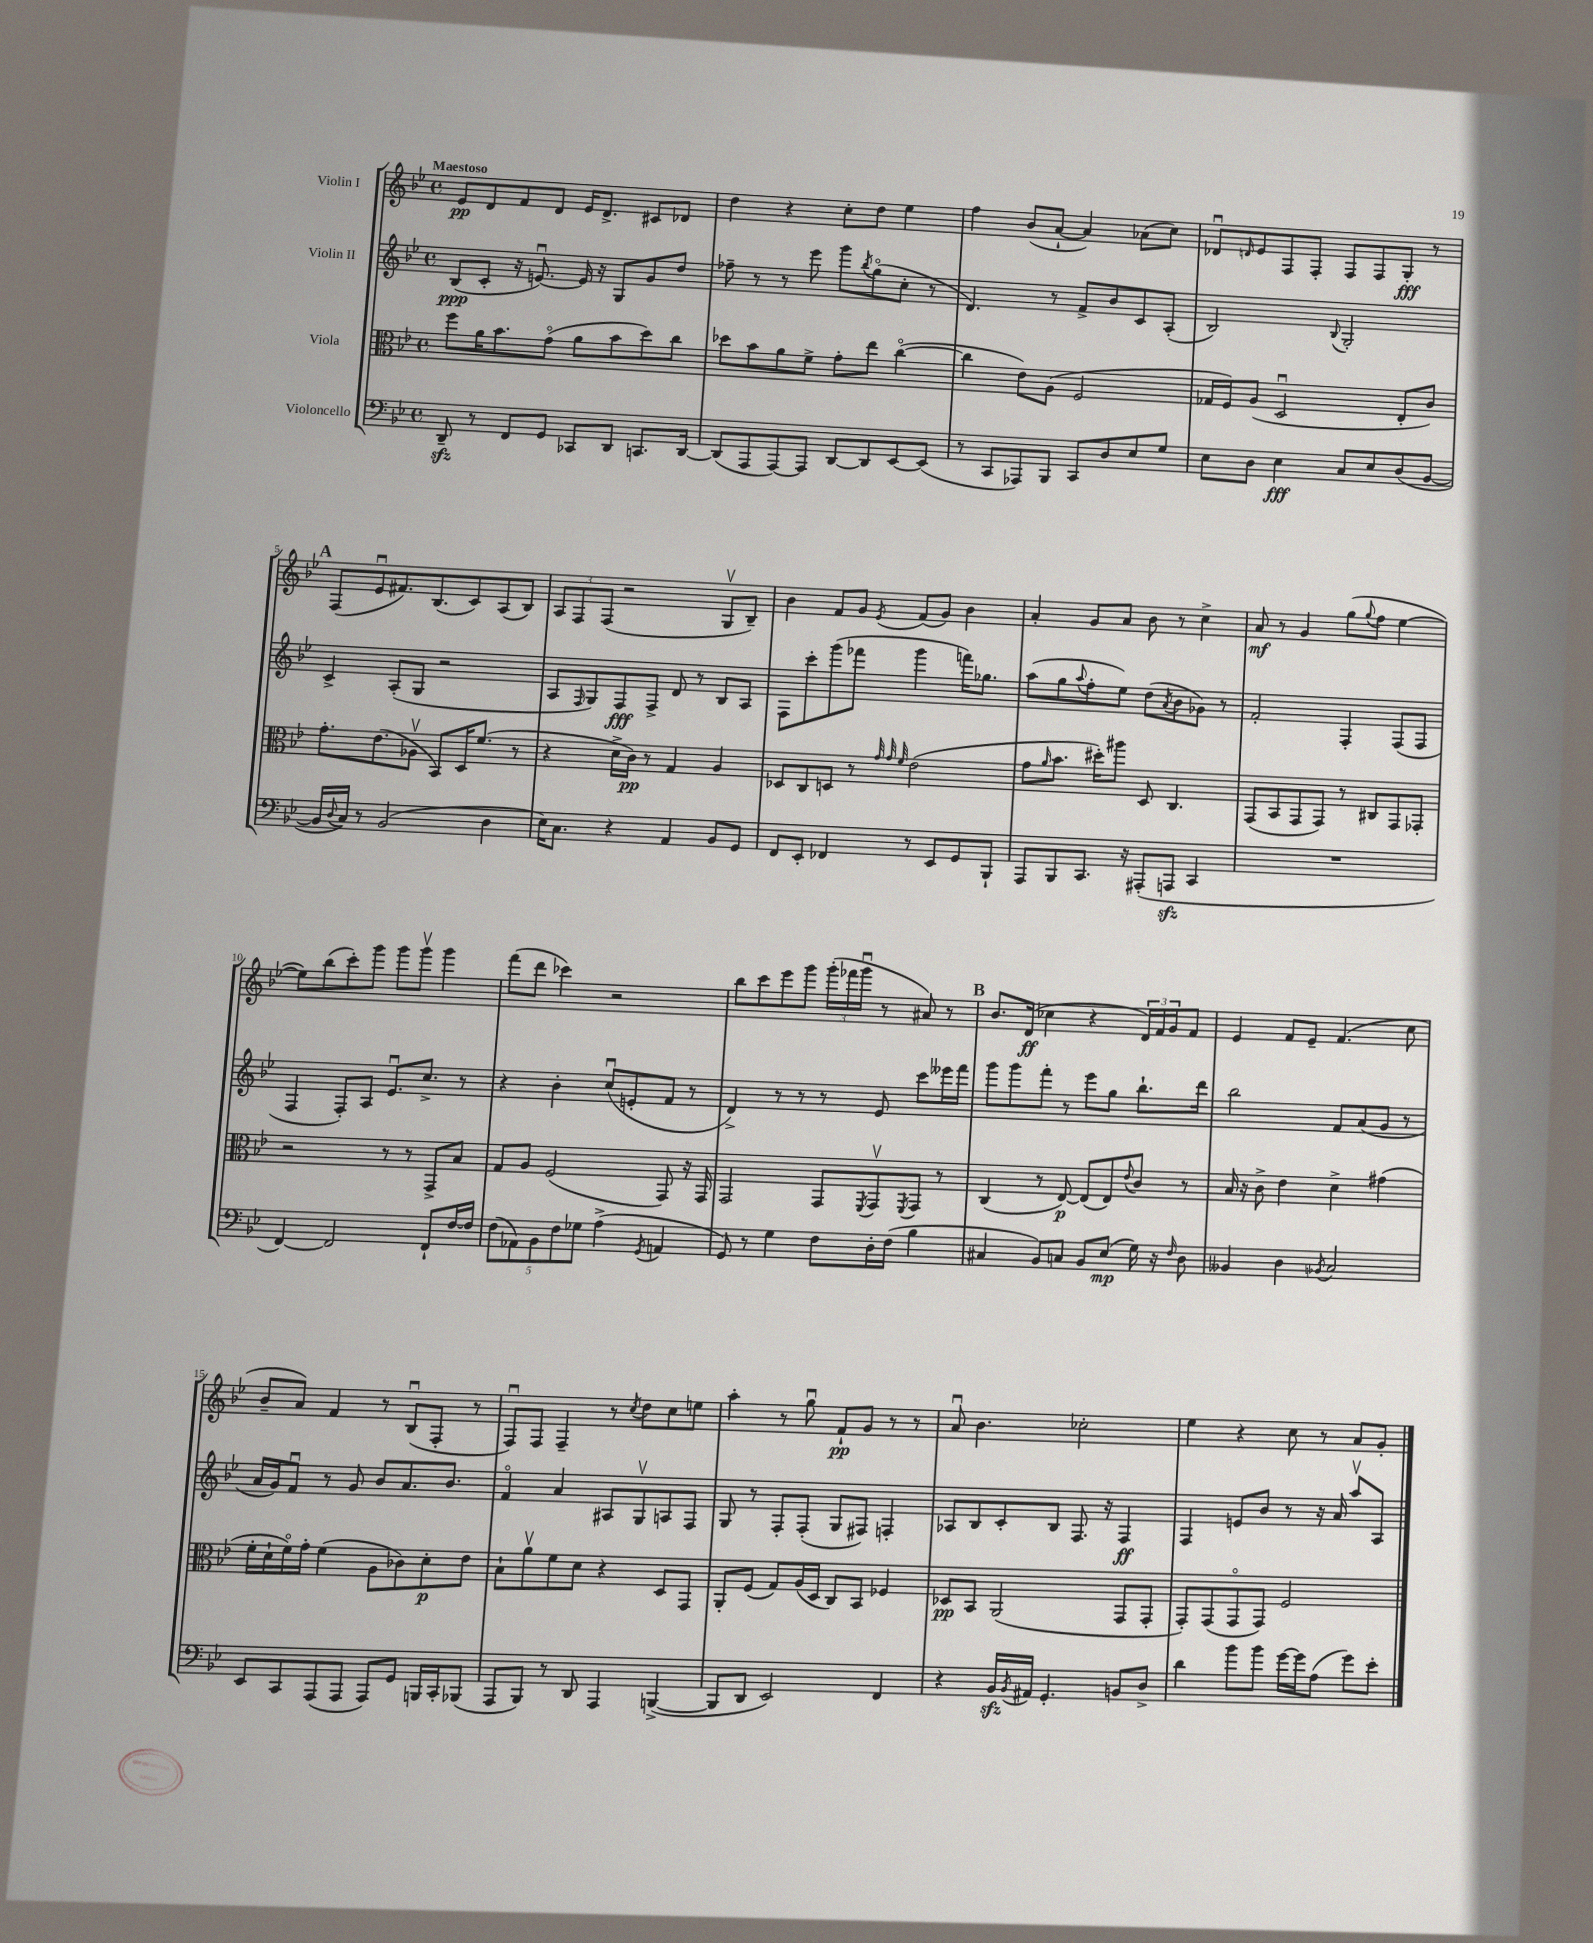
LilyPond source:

<<
\new StaffGroup <<
\new Staff = "s0" \with { instrumentName = "Violin I" } {
    \clef treble \key bes \major \defaultTimeSignature \time 4/4 \tempo "Maestoso"
    ees'8\pp d'8 f'8 d'8 ees'16 d'8.-> cis'8 des'8 |
    d''4 r4 c''8-. d''8 ees''4 |
    f''4 bes'8( a'8~-! a'4) aes'8( c''8) |
    des'8\downbow \grace { d'16 } ees'8 f8 f8-. f8 f8 g8-.\fff r8 |
    \mark \markup { \bold "A" } f8( ees'8\downbow fis'8.) bes8.( c'8) a8( bes8) |
    \tuplet 3/2 { a8 f8 f8( } r2 g8\upbow bes8--) |
    bes'4 f'8 g'8 \acciaccatura { ees'8 } f'8( g'8) bes'4 |
    a'4-. g'8 a'8 bes'8 r8 c''4-> |
    a'8\mf r8 g'4 g''8( \appoggiatura { g''8 } f''8 ees''4~ |
    ees''8) bes''8( c'''8-.) g'''8 g'''8 g'''8\upbow g'''4 |
    f'''8( d'''8 ces'''4) r2 |
    bes''8 c'''8 ees'''8 g'''8 \tuplet 3/2 { g'''16-.( fes'''16 g'''16\downbow } r8 ais'8) r8 |
    \mark \markup { \bold "B" } bes'8. d'16\ff( ces''4 r4 \tuplet 3/2 { d'16) f'16 g'16 } f'8 |
    ees'4 f'8 ees'8-- f'4.( c''8 |
    bes'8-- a'8) f'4 r8 bes8\downbow( f8-. r8 |
    f8\downbow) f8 f4-- r8 \acciaccatura { c''8 } d''8 c''8 e''8 |
    a''4-. r8 g''8\downbow f'8-!\pp g'8 r8 r8 |
    a'8\downbow bes'4. ces''2-. |
    ees''4 r4 c''8 r8 a'8 g'8-. \bar "|." |
}
\new Staff = "s1" \with { instrumentName = "Violin II" } {
    \clef treble \key bes \major \defaultTimeSignature \time 4/4
    bes8\ppp( c'8-. r16 e'8.~\downbow) e'16 r16 g8 g'8 d''8 |
    fes''8-- r8 r8 ees'''8 g'''8 \acciaccatura { bes''8 } g''8\flageolet( c''8-. r8 |
    d'4.) r8 f'8-> bes'8 c'8 a8-.( |
    bes2) \appoggiatura { bes8 } g2-. |
    \mark \markup { \bold "A" } c'4-> a8-.( g8 r2 |
    a8 \grace { f16 } g8) f8\fff f8-> d'8 r8 bes8 a8 |
    f8 c'''8-. g'''8( fes'''8 g'''4 f'''16) ges''8. |
    a''8( g''8 \appoggiatura { a''8 } f''8-. ees''8) d''8( \acciaccatura { a'8 } bes'8 ges'8) r8 |
    f'2-. f4-. f8( f8 |
    f4 f8-.) a8 ees'8.\downbow c''8.-> r8 |
    r4 bes'4-. c''8\downbow( e'8-. f'8 r8 |
    d'4->) r8 r8 r8 ees'8 c'''8 eeses'''16 f'''16 |
    \mark \markup { \bold "B" } g'''8 g'''8 f'''8-. r8 ees'''8 g''8 bes''8.-! d'''16 |
    bes''2 f'8 a'8( g'8 r8 |
    a'16 g'16) f'8\downbow r8 g'8 bes'8 a'8. bes'8. |
    f'4\flageolet a'4 ais8 g8\upbow a8 f8 |
    g8 r8 f8-. f8-.( g8 fis8) f4-. |
    aes8 bes8 c'8-. bes8 f8. r16 f4\ff |
    f4 e'8 bes'8 r8 r16 a'16 a''8\upbow a8 \bar "|." |
}
\new Staff = "s2" \with { instrumentName = "Viola" } {
    \clef alto \key bes \major \defaultTimeSignature \time 4/4
    f''8 a'16 bes'8. g'8\flageolet( a'8 bes'8 d''8) c''8 |
    des''8 bes'8 a'8 f'8-> g'8-. ees''8 c''4~\flageolet( |
    c''4 ees'8) a8( f2 |
    ges16 f16) a8( d2\downbow ees8-. c'8) |
    \mark \markup { \bold "A" } g'8.-. ees'8.( aes8\upbow bes,8) d16 f'8.( r8 |
    r4 d'16-> c'16\pp) r8 g4 a4 |
    des8 c8 d8 r8 \grace { g'32 g'32 f'32 } ees'2( |
    g'8 \grace { a'16 } bes'8. dis''16-.) ais''8 d8 c4. |
    g,8( bes,8 g,8 g,8) r8 cis8 g,8 ges,8-. |
    r2 r8 r8 g,8-> bes8 |
    g8 a8 f2( g,8) r16 g,16 |
    g,2 g,8 \acciaccatura { f,8 } g,8\upbow \acciaccatura { f,8 } g,8 r8 |
    \mark \markup { \bold "B" } c4( r8 ees8~\p) ees8( ees8) \appoggiatura { ees'8 } c'8 r8 |
    bes16 r16 c'8-> ees'4 d'4-> gis'4( |
    f'16-. d'16-! f'16\flageolet) g'16-. f'4( a8 ces'8) d'8-.\p ees'8 |
    bes8-! a'8\upbow f'8 d'8 r4 d8 g,8 |
    a,8-. f8( g8) a16( d16 c8) bes,8 fes4 |
    des8\pp bes,8 a,2( g,8 g,8-. |
    g,8-.) g,8( g,8\flageolet g,8) f2 \bar "|." |
}
\new Staff = "s3" \with { instrumentName = "Violoncello" } {
    \clef bass \key bes \major \defaultTimeSignature \time 4/4
    d,8--\sfz r8 f,8 g,8 ces,8 d,8 c,8. d,16~ |
    d,8( a,,8 a,,8~) a,,8 d,8~ d,8 ees,8~ ees,8( |
    r8 c,8 aes,,8) bes,,8 c,8 d8 ees8 g8 |
    ees8 d8 ees4\fff c8 ees8 d8( bes,8~ |
    \mark \markup { \bold "A" } bes,16 \appoggiatura { d8 } c16) r8 bes,2( d4 |
    ees16) c8. r4 a,4 bes,8 g,8 |
    f,8 ees,8-. fes,4 r8 ees,8 g,8 bes,,8-! |
    a,,8 bes,,8 c,8. r16 ais,,8-.( a,,8\sfz c,4 |
    R1 |
    f,4~) f,2 f,8-! f16~ f16 |
    \tuplet 5/4 { f8( aes,8) bes,8 f8 ges8 } a4->( \acciaccatura { g,8 } a,4 |
    g,8) r8 g4 f8 d16-. f16( bes4 |
    \mark \markup { \bold "B" } cis4 bes,8) c8 bes,8 ees8\mp( g16) r16 \grace { f16 } d8 |
    beses,4 d4 \acciaccatura { bes,8 } c2 |
    ees,8 c,8 a,,8( a,,8 a,,8) g,8 b,,16 c,16-. bes,,8( |
    a,,8 bes,,8) r8 d,8 a,,4 b,,4~->( |
    b,,8 d,8 ees,2) f,4 |
    r4 bes,16\sfz \acciaccatura { bes,8 } ais,16 g,4.-. b,8 d8-> |
    d'4 bes'8 bes'8 g'16~ g'16 a8( g'8) ees'8-. \bar "|." |
}
>>
>>
